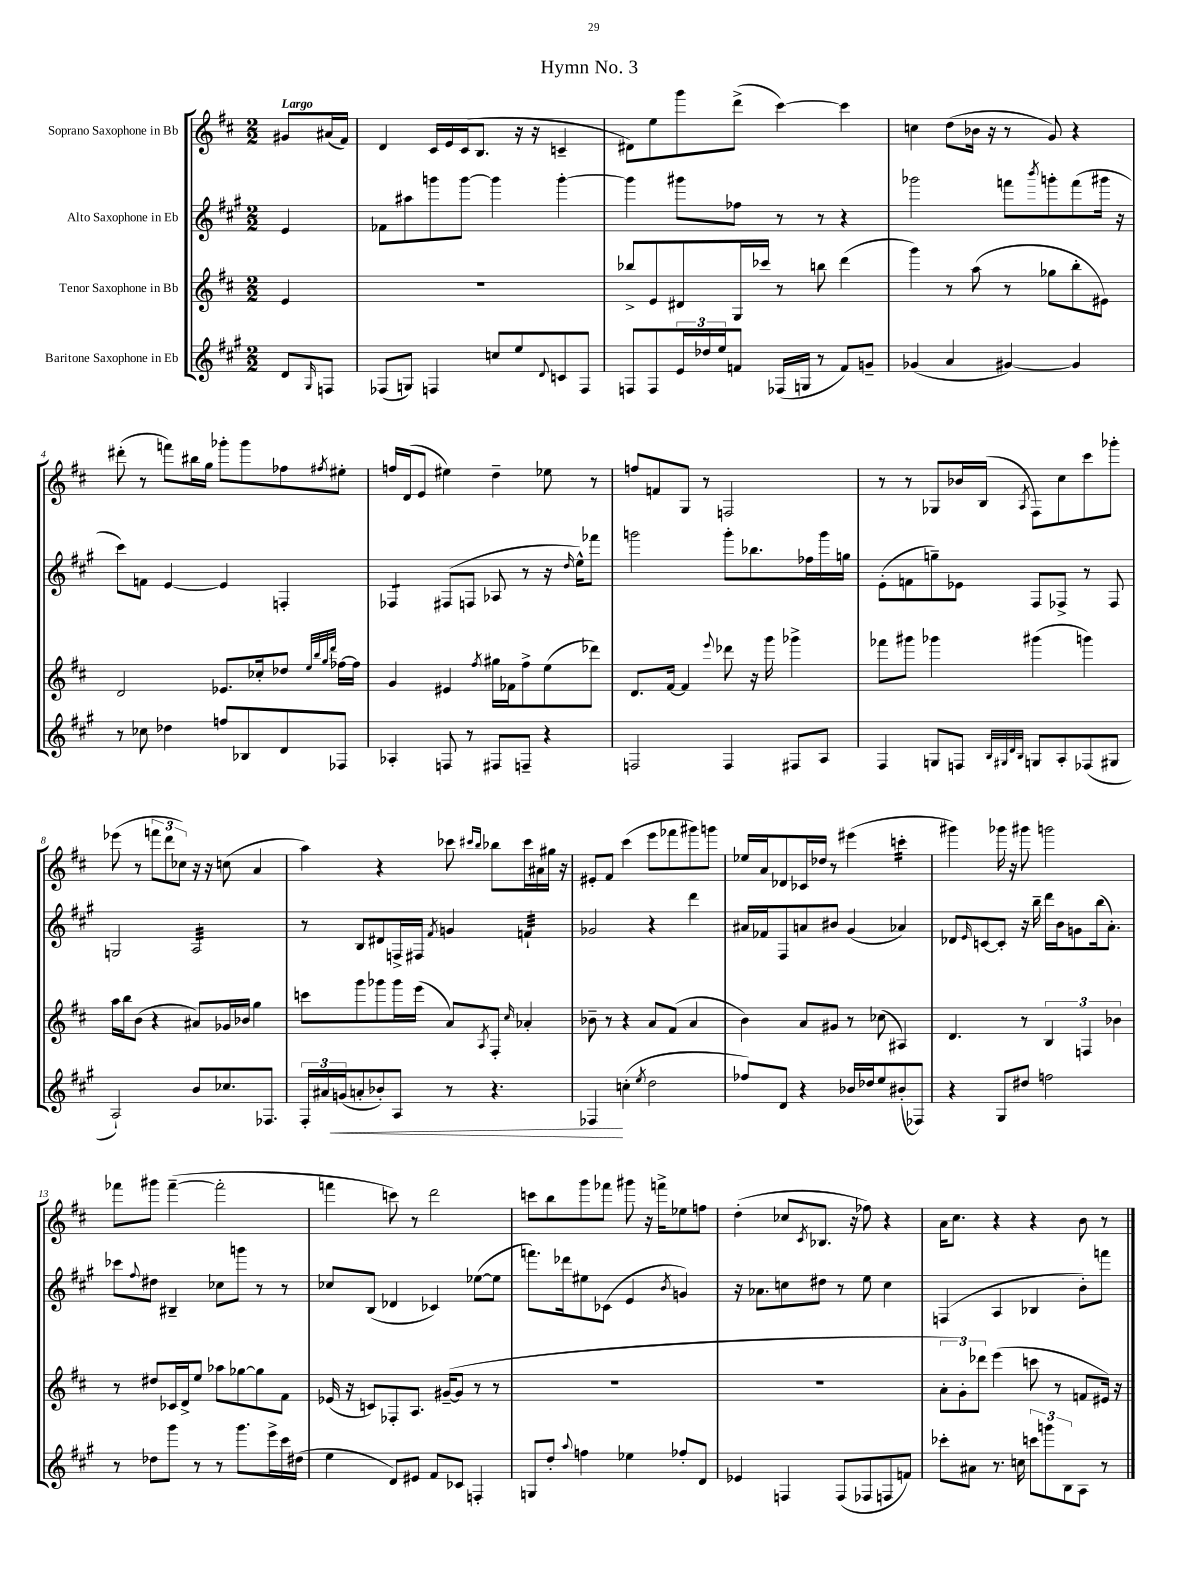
\header { title = "Hymn No. 3" }
<<
\new StaffGroup <<
\new Staff = "s0" \with { instrumentName = "Soprano Saxophone in Bb" } {
    \clef treble \key d \major \numericTimeSignature \time 2/2 \partial 4 \tempo "Largo"
    gis'8 ais'16( fis'16) |
    d'4 cis'16 e'16 cis'16( b8. r16 r16 c'4-- |
    dis'8) e''8 g'''8 d'''8->( cis'''4~) cis'''4 |
    c''4 d''8( bes'16 r16 r8 g'8) r4 |
    dis'''8-.( r8 f'''8) bis''16 g''16 ges'''8-. ges'''8 fes''8 \acciaccatura { fis''8 } eis''8-. |
    f''16 d'16( e'8 eis''4) d''4-- ees''8 r8 |
    f''8 f'8 g8 r8 f2 |
    r8 r8 ges8 bes'16 b16( \acciaccatura { a8 } fis8) cis''8 cis'''8 ges'''8-. |
    ees'''8( r8 \tuplet 3/2 { f'''8 d'''8 ces''8) } r16 r16 c''8( a'4 |
    a''4) r4 ces'''8 \grace { cis'''16 b''16 } bes''8 cis'''16 ais'16 gis''16 r16 |
    eis'8-. fis'8 cis'''4( e'''8 fes'''8 gis'''8) g'''8 |
    ees''16 a'16 des'8 ces'16 des''16 r8 eis'''4( c'''4:16-. |
    gis'''4) ges'''16 r16 gis'''8 g'''2 |
    fes'''8 gis'''8 fes'''4~--( fes'''2-. |
    f'''4 c'''8) r8 d'''2 |
    c'''8 b''8 g'''8 fes'''8 gis'''8 r16 f'''16-> ees''8 f''8 |
    d''4-.( ces''8 \acciaccatura { cis'8 } bes8. r16 fes''8) r4 |
    a'16 cis''8. r4 r4 b'8 r8 \bar "|." |
}
\new Staff = "s1" \with { instrumentName = "Alto Saxophone in Eb" } {
    \clef treble \key a \major \numericTimeSignature \time 2/2 \partial 4
    e'4 |
    fes'8 ais''8 g'''8 g'''8~ g'''4 g'''4~-. |
    g'''4 gis'''8 fes''8 r8 r8 r4 |
    ges'''2 f'''8 \acciaccatura { b'''8 } g'''8-. f'''8( gis'''16 r16 |
    cis'''8) f'8 e'4~ e'4 f4-. |
    fes4:8 fis8( f8 aes8 r8 r16 \grace { d''16 } e''16-^) fes'''8 |
    g'''2 g'''8-. bes''8. fes''16 g'''16 g''16 |
    e'8-.( f'8 g''8--) ees'8 fis8 fes8-> r8 fes8 |
    g2 a2:32 |
    r8 b8 dis'8 f16-> fis16 \acciaccatura { fis'8 } g'4 f'4:32-! |
    ges'2 r4 d'''4 |
    ais'16 fes'16 fis8 a'8 bis'8 gis'4( aes'4) |
    des'8 \grace { e'16 } c'8~ c'8-. r16 b''16-- d'''16 b'16 g'8 b''16( a'8.-.) |
    ces'''8 \appoggiatura { fis''8 } dis''8 bis4-- ces''8 g'''8 r8 r8 |
    ces''8 b8( des'4 ces'4) ees''8~( ees''8 |
    f'''8.) des'''16 eis''8 ces'8( e'4 \acciaccatura { b'8 } g'4) |
    r16 aes'8. c''8 dis''8 r8 e''8 c''4 |
    f4( a4 bes4 b'8-.) f'''8 \bar "|." |
}
\new Staff = "s2" \with { instrumentName = "Tenor Saxophone in Bb" } {
    \clef treble \key d \major \numericTimeSignature \time 2/2 \partial 4
    e'4 |
    R1 |
    bes''8-> e'8 dis'8 g16 ces'''16 r8 b''8 d'''4( |
    g'''4) r8 a''8( r8 ges''8 b''8-. eis'8) |
    d'2 ees'8. ces''16-. des''8 \grace { e''32 b''32 g''32 d'''32 } fes''16~ fes''16 |
    g'4 eis'4 \acciaccatura { fis''8 } gis''16 fes'16 fis''8-> e''8( des'''8) |
    d'8. fis'16~ fis'4 \appoggiatura { e'''8 } des'''8 r16 g'''16 ges'''4-> |
    fes'''8 gis'''8 ges'''4 gis'''4( g'''4) |
    a''16 b''16 b'8( r4 ais'8) ges'16 bes'16 g''4 |
    c'''8 g'''8 ges'''8 ges'''16 e'''16( a'8) \acciaccatura { a8 } fis8-. \grace { cis''16 } aes'4-. |
    bes'8-- r8 r4 a'8 fis'8( a'4 |
    b'4) a'8 gis'8 r8 ces''8( ais4) |
    d'4. r8 \tuplet 3/2 { b4 f4 bes'4 } |
    r8 dis''8 ces'16 d'16-> e''8 aes''8 ges''8~ ges''8 fis'8 |
    ees'16( r16 c'8) fes8-. a8. gis'16~--( gis'8 r8 r8 |
    R1 |
    R1 |
    \tuplet 3/2 { a'8-. g'8-.) des'''8 } e'''4( c'''8 r8 f'8 eis'16) r16 \bar "|." |
}
\new Staff = "s3" \with { instrumentName = "Baritone Saxophone in Eb" } {
    \clef treble \key a \major \numericTimeSignature \time 2/2 \partial 4
    d'8 \grace { gis16 } f8 |
    fes8( g8) f4 c''8 e''8 \appoggiatura { d'8 } c'8 f8 |
    f8 f8 \tuplet 3/2 { e'16 des''16 e''16 } f'8 fes16( g16 r8 f'8) g'8-- |
    ges'4( a'4 gis'4~) gis'4 |
    r8 ces''8 des''4 f''8 bes8 d'8 fes8 |
    aes4-. f8 r8 fis8 f8-- r4 |
    f2 f4 fis8 a8 |
    fis4 g8 f8 \grace { b32 gis32 d'32 b32 } g8 a8-. fes8( gis8 |
    a2-!) b'8 ces''8. fes8. |
    \tuplet 3/2 { fis16-. ais'16 g'16\<( } a'8-. bes'8-.) a8 r8 r4. |
    fes4\! c''4-.( \acciaccatura { e''8 } d''2 |
    fes''8) d'8 r4 bes'16 des''16 e''8 bis'8-.( fes8) |
    r4 gis8 dis''8 f''2 |
    r8 des''8 gis'''8 r8 r8 gis'''8. e'''16-> cis'''16 dis''16( |
    e''4 d'8) eis'8 fis'8 ces'8 f4-. |
    g8 d''8-. \appoggiatura { a''8 } f''4 ees''4 fes''8-. d'8 |
    ees'4 f4 f8( fes8 f8 f'8) |
    ces'''8-. ais'8 r8. c''16 \tuplet 3/2 { c'''8 g'''8 b8 } a8 r8 \bar "|." |
}
>>
>>
